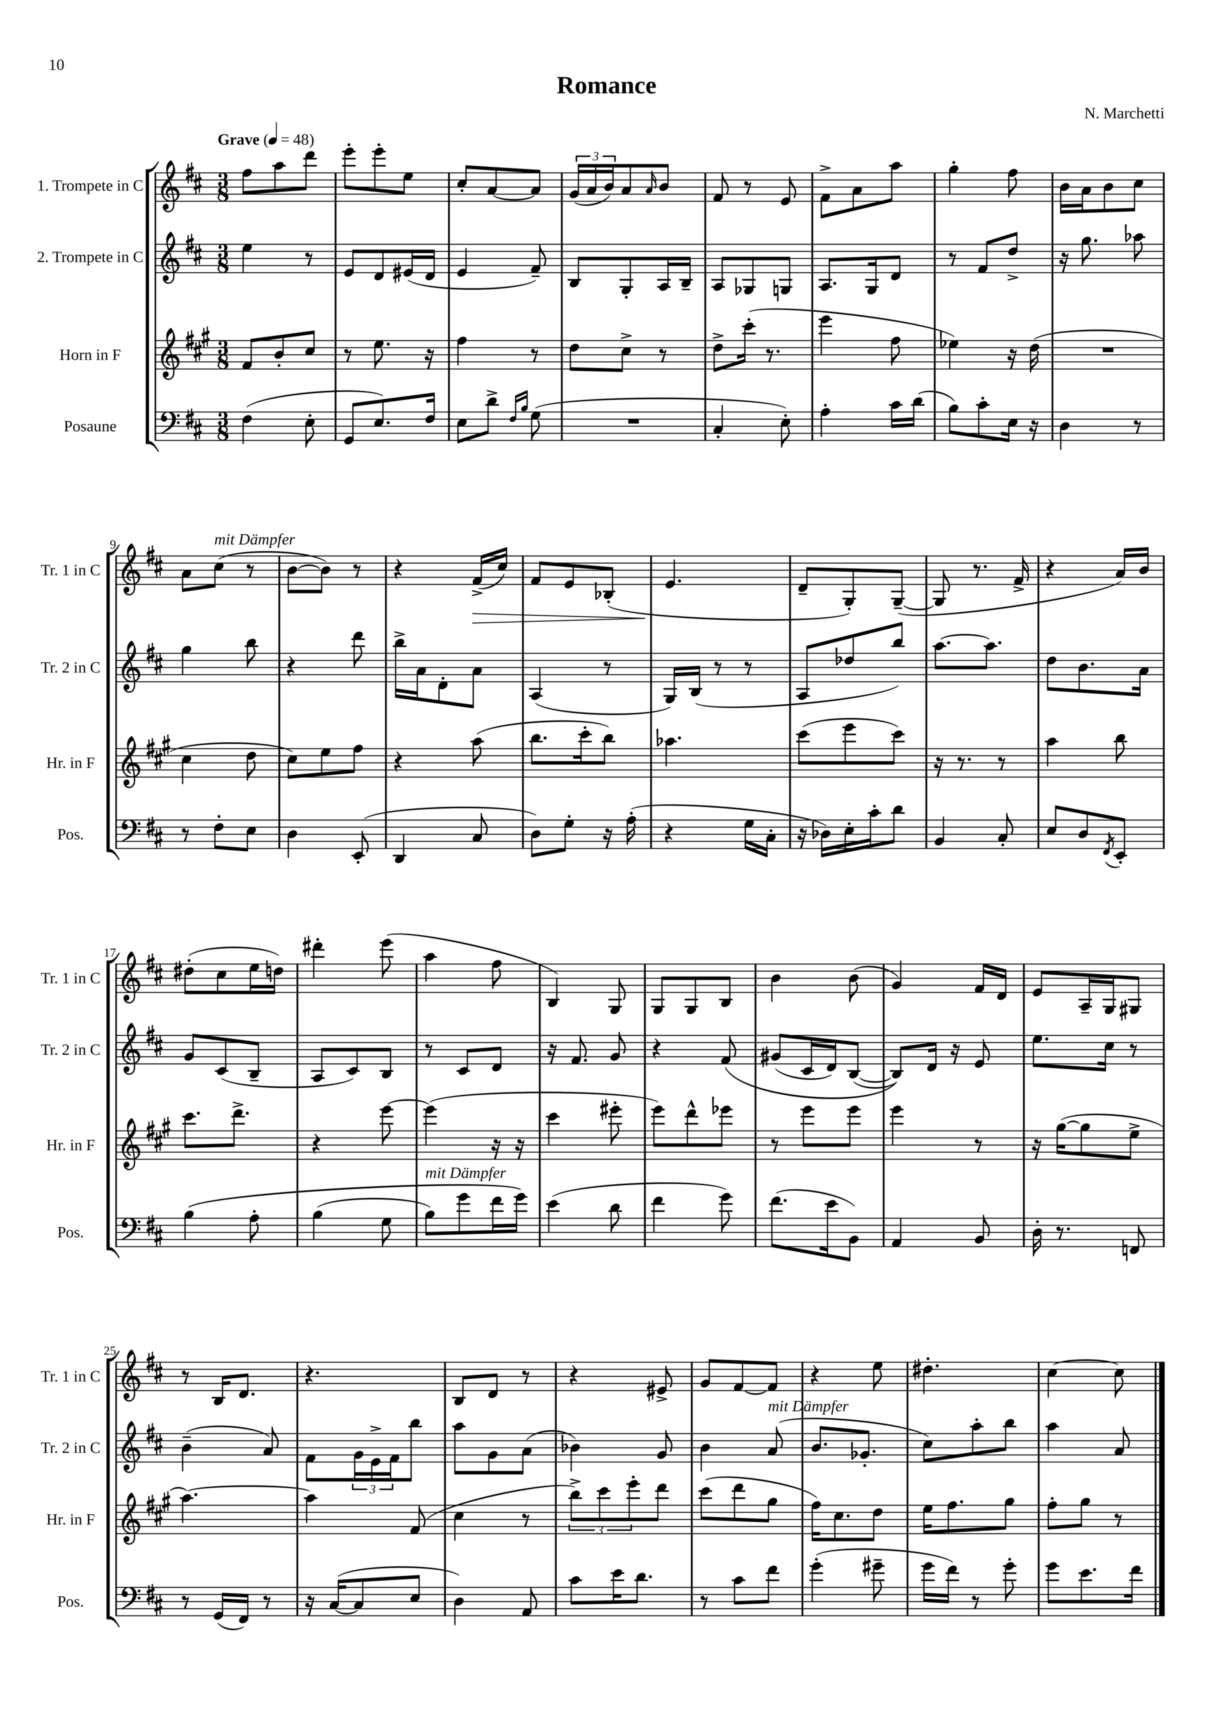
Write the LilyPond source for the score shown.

\header { title = "Romance" composer = "N. Marchetti" }
<<
\new StaffGroup <<
\new Staff = "s0" \with { instrumentName = "1. Trompete in C" shortInstrumentName = "Tr. 1 in C" } {
    \clef treble \key d \major \numericTimeSignature \time 3/8 \tempo "Grave" 4 = 48
    fis''8 a''8 d'''8 |
    e'''8-. e'''8-. e''8 |
    cis''8-. a'8~ a'8 |
    \tuplet 3/2 { g'16( a'16 b'16) } a'8 \grace { a'16 } b'8 |
    fis'8 r8 e'8 |
    fis'8-> a'8 a''8 |
    g''4-. fis''8 |
    b'16 a'16 b'8 cis''8 |
    a'8 cis''8^\markup { \italic "mit Dämpfer" }( r8 |
    b'8~ b'8) r8 |
    r4 fis'16->\>( cis''16) |
    fis'8 e'8 bes8-.( |
    e'4.\! |
    d'8-- g8-.) g8~--( |
    g8 r8. fis'16-> |
    r4 a'16) b'16 |
    dis''8-.( cis''8 e''16 d''16) |
    dis'''4-. e'''8( |
    a''4 fis''8 |
    b4) g8 |
    g8 g8 b8 |
    b'4 b'8( |
    g'4) fis'16 d'16 |
    e'8 a16-- g16 gis8 |
    r8 b16 d'8. |
    r4. |
    b8 d'8 r8 |
    r4 eis'8-> |
    g'8 fis'8~ fis'8 |
    r4 e''8 |
    dis''4.-. |
    cis''4~ cis''8 \bar "|." |
}
\new Staff = "s1" \with { instrumentName = "2. Trompete in C" shortInstrumentName = "Tr. 2 in C" } {
    \clef treble \key d \major \numericTimeSignature \time 3/8
    e''4 r8 |
    e'8 d'8 eis'16( d'16 |
    e'4 fis'8--) |
    b8 g8-. a16 b16-- |
    a8 ges8 g8 |
    a8. g16 d'8 |
    r8 fis'8 d''8-> |
    r16 g''8. aes''8 |
    g''4 b''8 |
    r4 d'''8 |
    b''16-> a'16 d'8-. a'8 |
    a4( r8 |
    g16) b16( r8 r8 |
    a8 des''8 b''8) |
    a''8.~ a''8. |
    d''8 b'8. a'16 |
    g'8 cis'8( b8-- |
    a8 cis'8) b8 |
    r8 cis'8 d'8 |
    r16 fis'8. g'8 |
    r4 fis'8\( |
    gis'8( cis'16 d'16) b8~( |
    b8)\) d'16 r16 e'8 |
    e''8. cis''16 r8 |
    b'4--( a'8) |
    fis'8 \tuplet 3/2 { g'16 e'16-> fis'16 } b''8 |
    a''8 g'8 a'8( |
    bes'4) g'8 |
    b'4 a'8^\markup { \italic "mit Dämpfer" }( |
    b'8. ges'8.-. |
    cis''8) a''8-. b''8 |
    a''4 a'8 \bar "|." |
}
\new Staff = "s2" \with { instrumentName = "Horn in F" shortInstrumentName = "Hr. in F" } {
    \clef treble \key a \major \numericTimeSignature \time 3/8
    fis'8 b'8-. cis''8 |
    r8 e''8. r16 |
    fis''4 r8 |
    d''8 cis''8-> r8 |
    d''8-> cis'''16-.( r8. |
    e'''4 fis''8 |
    ees''4) r16 d''16( |
    R4. |
    cis''4 d''8 |
    cis''8) e''8 fis''8 |
    r4 a''8( |
    b''8. cis'''16-. b''8) |
    aes''4. |
    cis'''8( e'''8 cis'''8) |
    r16 r8. r8 |
    a''4 b''8 |
    cis'''8. d'''8.-> |
    r4 e'''8~ |
    e'''4( r16 r16 |
    cis'''4 eis'''8-. |
    e'''8) d'''8-^ ees'''8 |
    r8 e'''8 e'''8 |
    e'''4 r8 |
    r16 gis''16~( gis''8 e''8-> |
    a''4.~) |
    a''4 fis'8( |
    cis''4 r8 |
    \tuplet 3/2 { b''8->) cis'''8 e'''8-. } d'''8 |
    cis'''8( d'''8 gis''8 |
    fis''16) cis''8. d''8 |
    e''16 fis''8. gis''8 |
    fis''8-. gis''8 r8 \bar "|." |
}
\new Staff = "s3" \with { instrumentName = "Posaune" shortInstrumentName = "Pos." } {
    \clef bass \key d \major \numericTimeSignature \time 3/8
    fis4( e8-. |
    g,8 e8.) fis16 |
    e8 d'8-> \grace { fis16 b16 } g8( |
    R4. |
    cis4-. e8-.) |
    a4-. cis'16 d'16( |
    b8) cis'8-. e16 r16 |
    d4 r8 |
    r8 fis8-. e8 |
    d4 e,8-.( |
    d,4 cis8 |
    d8) g8-. r16 a16-.( |
    r4 g16 cis16-. |
    r16 des16) e16-. cis'16-. d'8 |
    b,4 cis8-. |
    e8 d8 \acciaccatura { fis,8 } e,8-. |
    b4\( a8-. |
    b4( g8 |
    b8^\markup { \italic "mit Dämpfer" }) g'8 fis'16 g'16\) |
    e'4( d'8 |
    fis'4 g'8) |
    fis'8.( e'16 b,8) |
    a,4 b,8 |
    d16-. r8. f,8 |
    r8 g,16( fis,16) r8 |
    r16 cis16~( cis8 e8 |
    d4) a,8 |
    cis'8 e'16 d'8. |
    r8 cis'8 fis'8 |
    g'4-.( gis'8-- |
    g'16 fis'16) r8 g'8-. |
    g'8 e'8. fis'16 \bar "|." |
}
>>
>>
